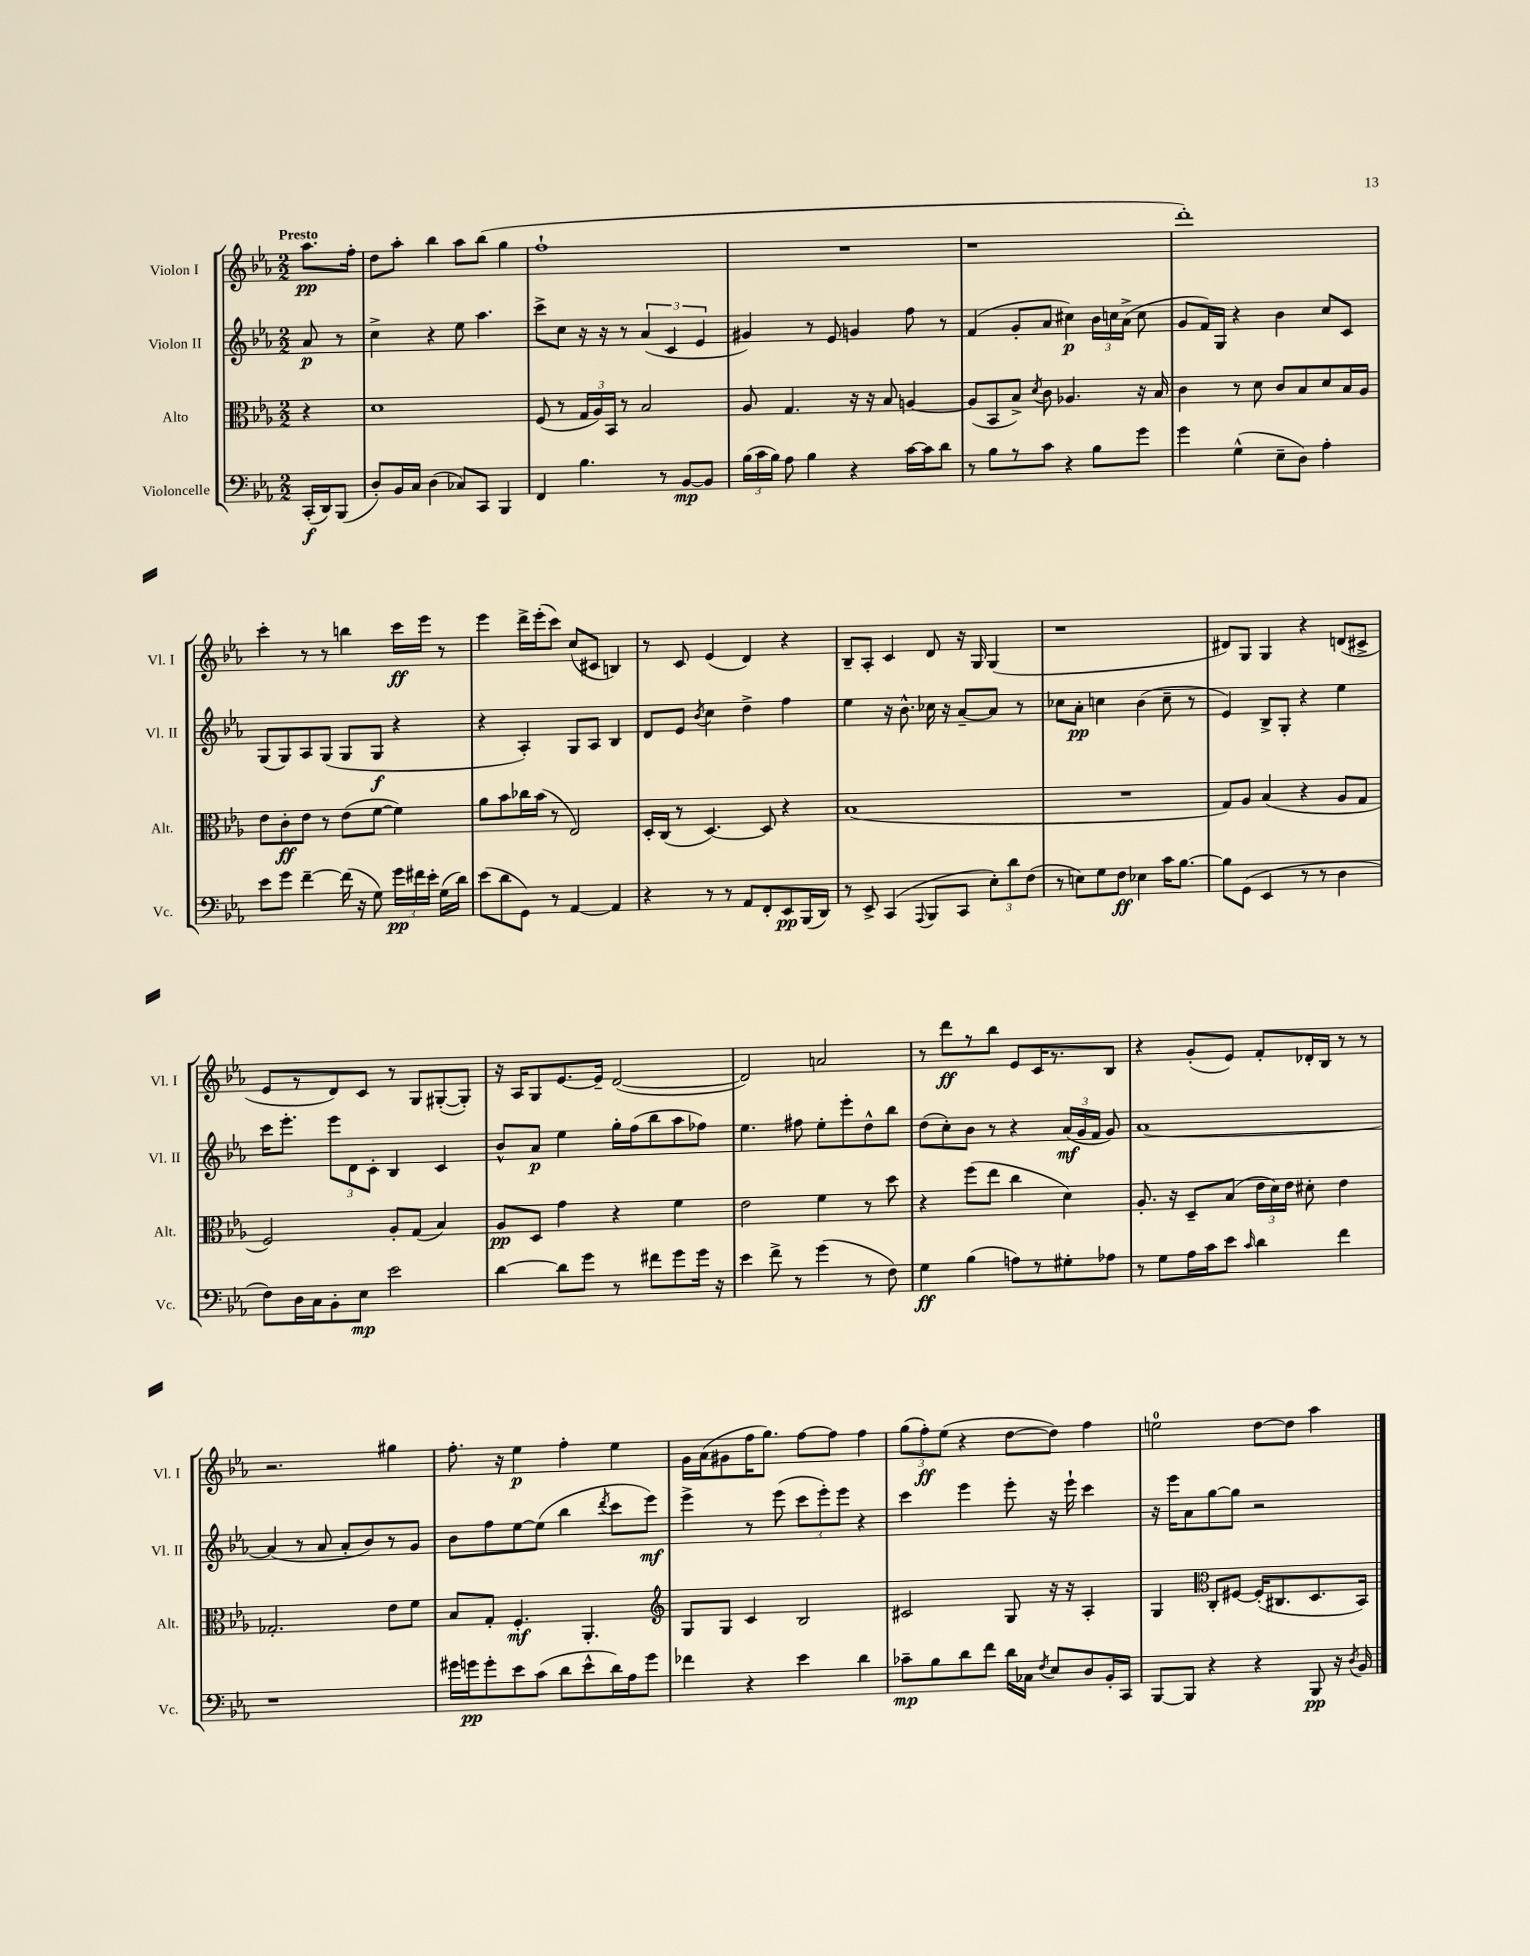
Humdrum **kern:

**kern	**kern	**kern	**kern
*staff4	*staff3	*staff2	*staff1
*clefF4	*clefC3	*clefG2	*clefG2
*k[b-e-a-]	*k[b-e-a-]	*k[b-e-a-]	*k[b-e-a-]
*M2/2	*M2/2	*M2/2	*M2/2
(16CC'	4r	8a-	8.aa-
16DD)	.	.	.
(8BBB-	.	8r	.
.	.	.	16ff'
=	=	=	=
8D')	1d	4cc^	8dd
16BB-	.	.	8aa-'
16C	.	.	.
(4D	.	4r	4bb-
8C-)	.	8ee-	8aa-
8CC	.	4.aa-	(8bb-
4BBB-	.	.	4gg
=	=	=	=
4FF	(8F	8ccc^	1ff`
.	8r	8cc	.
4.B-	24G	16r	.
.	24A-)	.	.
.	.	16r	.
.	24BB-	.	.
.	8r	8r	.
.	2B-	(6a-	.
8r	.	.	.
.	.	6c	.
[8BB-	.	.	.
.	.	6e-	.
8BB-]	.	.	.
=	=	=	=
(24B-	8A-	4g#)	1r
24c	.	.	.
24B-)	.	.	.
8A-	4.G	.	.
4B-	.	8r	.
.	.	8e-	.
4r	16r	4g	.
.	16r	.	.
.	8B-	.	.
[16c	[4A	8ff	.
16c]	.	.	.
8d	.	8r	.
=	=	=	=
8r	(8A]	(4f	1r
8B-	8BB-	.	.
8r	8B-^)	8g'	.
.	8qd	.	.
8c	8c	8a-	.
4r	4.A-	4cc#)	.
8B-	.	24b-	.
.	.	24cc	.
.	.	(24a-^	.
8g	16r	8cc	.
.	16B-	.	.
=	=	=	=
4g	4c	8g	1ddd')
.	.	16f)	.
.	.	16G	.
(4G^^	8r	4r	.
.	8d	.	.
8E-~	8c	4b-	.
8D)	8B-	.	.
4A-'	8d	8cc	.
.	16B-	8c	.
.	16A-	.	.
=	=	=	=
8e-	8e-	(8G	4ccc'
8g	8c'	8G)	.
[4f~	8e-	8A-	8r
.	8r	(8G	8r
(16f]	(8e-	8G	4bb
16r	.	.	.
8G)	[8f	8G	.
24g	4f])	4r	16ccc
24f#	.	.	.
.	.	.	16eee-
24e-'	.	.	.
(16G	.	.	8r
16d)	.	.	.
=	=	=	=
(8e-	8a-	4r	4eee-
8d	8b-	.	.
8GG)	16cc-	4A-')	16ddd^
.	(16b-	.	(16eee-'
8r	8r	.	8ccc)
[4AA-	2E-)	8G	(8cc
.	.	8A-	8c#
4AA-]	.	4B-	4B)
=	=	=	=
4r	16D'	8d	8r
.	(16C	.	.
.	8r	8e-	8c
.	.	8qb-	.
8r	[4.D)	4cc	(4e-
8r	.	.	.
8AA-	.	4dd^	4d)
8FF'	8D]	.	.
8EE-	4r	4ff	4r
(16BBB-	.	.	.
16DD)	.	.	.
=	=	=	=
8r	(1B-	4ee-	8B-~
8EE-^	.	.	8A-'
(4CC	.	16r	4c
.	.	8.b-^^	.
8qqAAA-	.	.	.
8BBB-	.	16cc-	8d
.	.	16r	.
8CC	.	[8a-~	16r
.	.	.	16G
12E-')	.	8a-]	(4G
12d	.	.	.
.	.	8r	.
(12F	.	.	.
=	=	=	=
8r	1r	8cc-	1r
8E)	.	8a-'	.
8G	.	4cc	.
8F	.	.	.
4E-	.	(4b-	.
16c	.	8cc~	.
[8.B-	.	.	.
.	.	8r	.
=	=	=	=
8B-]	8G)	4e-)	8d#)
(8GG	8A-	.	8G
4EE-	(4B-	8B-^	4G
.	.	8G'	.
8r	4r	4r	4r
8r	.	.	.
4D	8A-	4ee-	(8d
.	8G	.	8c#^
=	=	=	=
8F)	2F)	16ccc	8e-
.	.	8.eee-'	.
16D	.	.	8r
16C	.	.	.
8BB-'	.	12eee-	8d)
.	.	12d	.
8E-	.	.	8c
.	.	12c'	.
2e-	8A-'	4B-	8r
.	(8G	.	8G
.	4B-)	4c	([8G#'
.	.	.	8G#'])
=	=	=	=
[4d	8A-	8b-^^	16r
.	.	.	16A-
.	8D	8a-	8G
8d]	4g	4ee-	[8.e-
8g	.	.	.
.	.	.	16e-~]
8r	4r	16gg'	([2d
.	.	(16ff	.
8f#	.	8bb-	.
8g	4f	8aa-	.
16g	.	8ff-)	.
16r	.	.	.
=	=	=	=
4e-	2e-	4.ee-	2d])
8f^	.	.	.
8r	.	8ff#	.
(4g	4f	8ee-'	2a
.	.	8eee-'	.
8r	8r	8dd^^	.
8F)	8dd	8bb-	.
=	=	=	=
4G	4r	(8dd	8r
.	.	8cc')	8ddd
(4B-	(8ff	8b-	8r
.	8ee-	8r	8bb-
8A)	4cc	4r	8e-
8r	.	.	16c
.	.	.	8.r
8G#'	4d)	(24a-	.
.	.	24g	.
.	.	24f	.
8A-	.	8g)	8B-
=	=	=	=
8r	8.A-'	[1a-	4r
8G	.	.	.
.	16r	.	.
16A-	8D~	.	(8g'
16c	.	.	.
8e-	(8B-	.	8e-)
16qqc	.	.	.
4d	24e-	.	8f'
.	24d)	.	.
.	24e-	.	.
.	8d#'	.	16d-'
.	.	.	16B-
4f	4e-	.	8r
.	.	.	8r
=	=	=	=
1r	2.G-'	(4a-]	2.r
.	.	8r	.
.	.	8a-	.
.	.	8a-'	.
.	.	8b-)	.
.	8e-	8r	4gg#
.	8f	8g	.
=	=	=	=
16g#	8B-	8b-	8.ff'
16g	.	.	.
8g'	8G'	8ff	.
.	.	.	16r
8e-	4.F'	[8ee-	4ee-
(8c	.	(8ee-]	.
8d	.	4bb-	4ff'
8e-^^	4.AA-'	.	.
.	.	8qddd	.
16d)	.	8ccc	4ee-
16A-	.	.	.
8g	.	8eee-)	.
=	=	=	=
*	*clefG2	*	*
4f-	8G	4eee-^	16g
.	.	.	(16a-
.	8G	.	8g#
4r	4c	8r	16ff
.	.	.	8.gg)
.	.	(8eee-	.
4e-	2B-	12ccc	[8ff
.	.	12eee-')	.
.	.	.	8ff]
.	.	12eee-	.
4d	.	4r	4ff
=	=	=	=
8c-~	2c#	4ccc	(12gg
.	.	.	12ff')
8B-	.	.	.
.	.	.	(12ee-
8d	.	4eee-	4r
8f	.	.	.
16d	8G	8eee-'	[8dd
16C-	.	.	.
8qF	.	.	.
8E-	16r	16r	8dd])
.	16r	16eee-`	.
8D	4A-'	4ccc	4ff
16BB-'	.	.	.
16CC	.	.	.
=	=	=	=
[8BBB-	4G	16r	2ee
.	.	16eee-	.
8BBB-]	.	8a-	.
*	*clefC3	*	*
4r	8C'	[8gg	.
.	[8F#	8gg]	.
4r	(16F#']	2r	[8dd
.	8.C#	.	.
.	.	.	8dd]
8BBB-	8.D	.	4aa-
16r	.	.	.
8qD	.	.	.
16BB-	16BB-)	.	.
==	==	==	==
*-	*-	*-	*-
